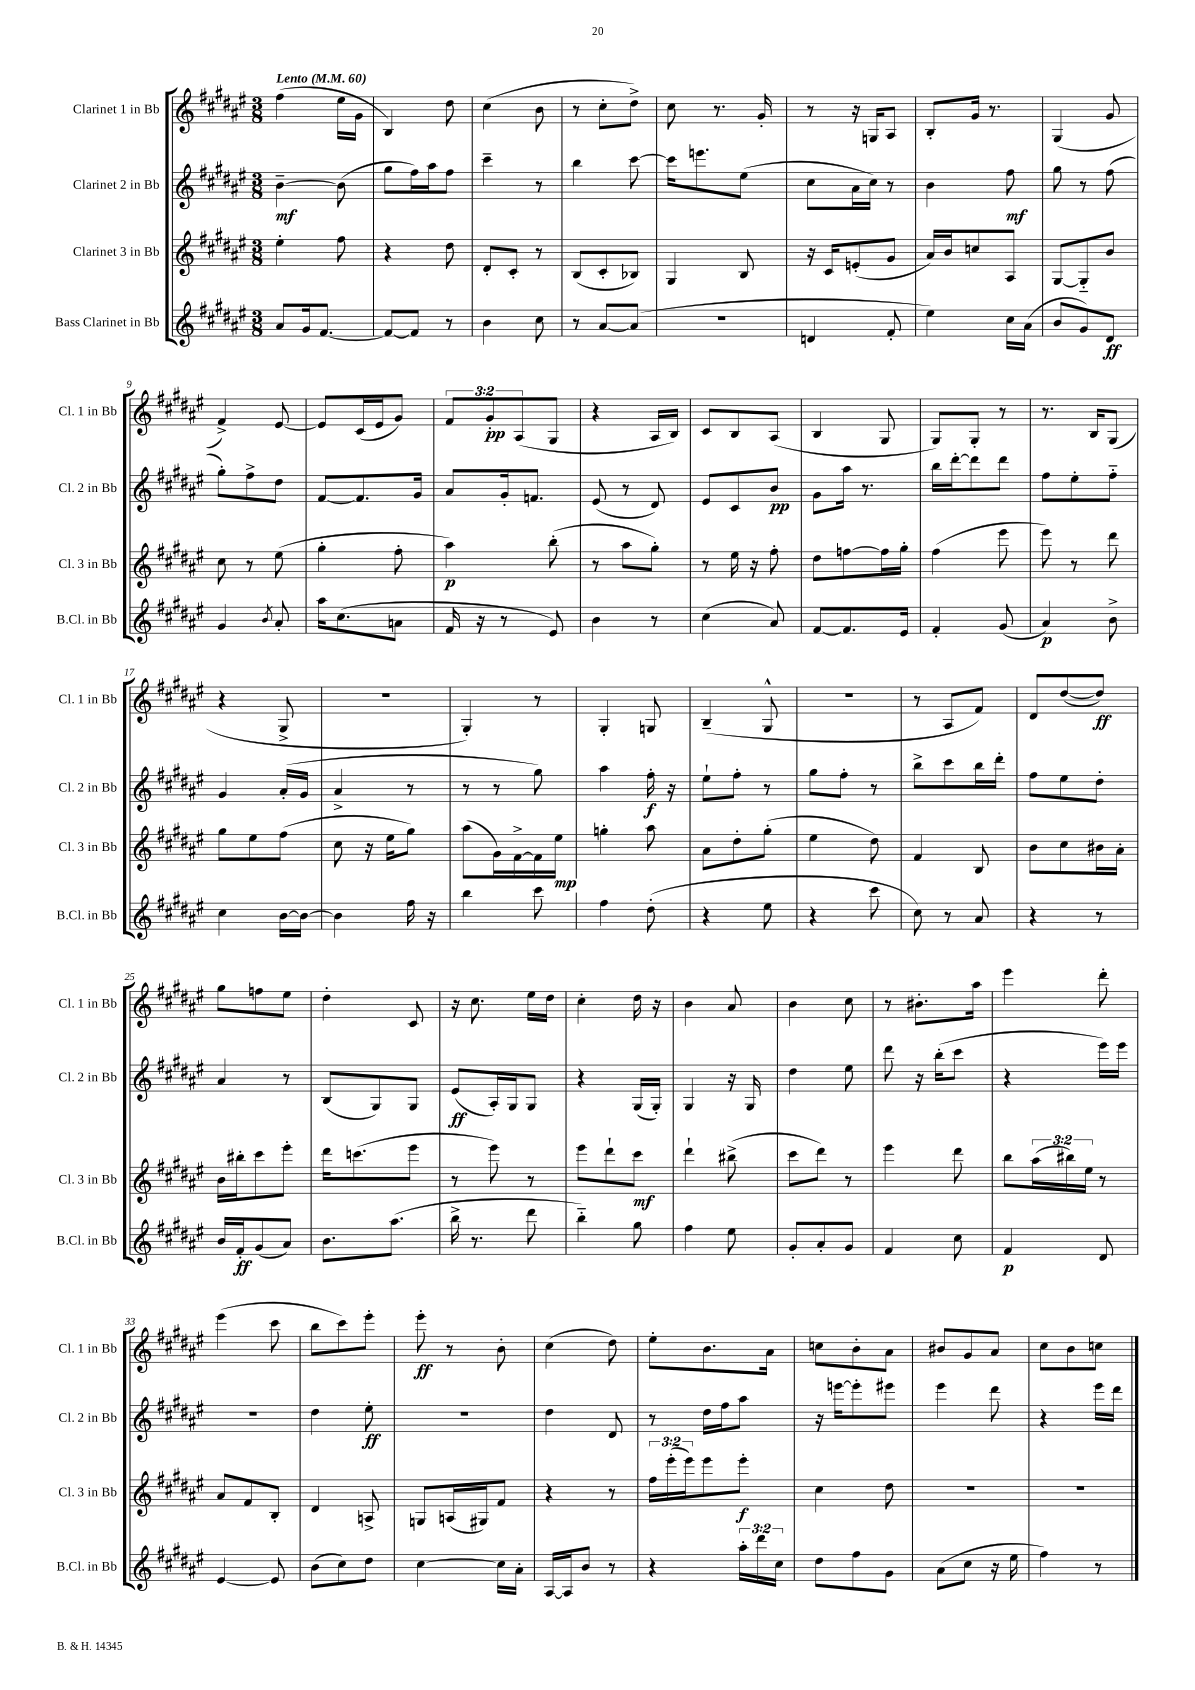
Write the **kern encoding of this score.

**kern	**dynam	**kern	**dynam	**kern	**dynam	**kern	**dynam
*part4	*part4	*part3	*part3	*part2	*part2	*part1	*part1
*staff4	*staff4	*staff3	*staff3	*staff2	*staff2	*staff1	*staff1
*I"Bass Clarinet in Bb	*	*I"Clarinet 3 in Bb	*	*I"Clarinet 2 in Bb	*	*I"Clarinet 1 in Bb	*
*I'B.Cl. in Bb	*	*I'Cl. 3 in Bb	*	*I'Cl. 2 in Bb	*	*I'Cl. 1 in Bb	*
*clefG2	*	*clefG2	*	*clefG2	*	*clefG2	*
*k[f#c#g#d#a#e#]	*	*k[f#c#g#d#a#e#]	*	*k[f#c#g#d#a#e#]	*	*k[f#c#g#d#a#e#]	*
*M3/8	*	*M3/8	*	*M3/8	*	*M3/8	*
*MM60	*	*MM60	*	*MM60	*	*MM60	*
=1	=1	=1	=1	=1	=1	=1	=1
!	!	!	!	!	!	!LO:TX:a:B:t=Lento	!
8a#/L	.	4ee#'\	.	[4b~\	mf	(4ff#\	.
16g#/k	.	.	.	.	.	.	.
[8.f#/J	.	.	.	.	.	.	.
.	.	8ff#\	.	(8b\]	.	16ee#\LL	.
.	.	.	.	.	.	16g#\JJ	.
=2	=2	=2	=2	=2	=2	=2	=2
8f#/L_	.	4r	.	8gg#\L	.	4B/)	.
8f#/J]	.	.	.	16ff#\L)	.	.	.
.	.	.	.	16aa#\J	.	.	.
8r	.	8dd#\	.	8ff#\J	.	8dd#\	.
=3	=3	=3	=3	=3	=3	=3	=3
4b\	.	8d#'/L	.	4ccc#~\	.	(4cc#\	.
.	.	8c#'/J	.	.	.	.	.
8cc#\	.	8r	.	8r	.	8b\	.
=4	=4	=4	=4	=4	=4	=4	=4
8r	.	(8B/L	.	4bb\	.	8r	.
[8a#/L	.	8c#'/	.	.	.	8cc#'\L	.
(8a#/J]	.	8B-X/J)	.	[8ccc#\	.	8dd#^\J)	.
=5	=5	=5	=5	=5	=5	=5	=5
4.r	.	4G#/	.	16ccc#\KL]	.	8cc#\	.
.	.	.	.	8.eeen\	.	.	.
.	.	.	.	.	.	8.r	.
.	.	8B/	.	(8ee#\J	.	.	.
.	.	.	.	.	.	16g#'/	.
=6	=6	=6	=6	=6	=6	=6	=6
4dn/	.	16r	.	8cc#\L	.	8r	.
.	.	16c#/KL	.	.	.	.	.
.	.	(8en'/	.	16a#\L	.	16r	.
.	.	.	.	16cc#\JJ)	.	16Gn/KL	.
8f#'/	.	8g#/J	.	8r	.	8A#/J	.
=7	=7	=7	=7	=7	=7	=7	=7
4ee#\)	.	16a#/LL)	.	4b\	.	8B'/L	.
.	.	16b/J	.	.	.	.	.
.	.	8ccn/	.	.	.	16g#/Jk	.
.	.	.	.	.	.	8.r	.
16cc#\LL	.	8A#/J	.	8ff#\	mf	.	.
(16a#\JJ	.	.	.	.	.	.	.
=8	=8	=8	=8	=8	=8	=8	=8
8b/L	.	[8G#/L	.	8gg#\	.	(4G#/	.
8g#/)	.	8G#/]	.	8r	.	.	.
8d#/J	ff	8b/J	.	(8ff#\	.	8g#/	.
!!LO:LB:g=z
=9	=9	=9	=9	=9	=9	=9	=9
4g#/	.	8cc#\	.	8gg#'\L)	.	4f#^/)	.
.	.	8r	.	8ff#^\	.	.	.
8qb/	.	.	.	.	.	.	.
8a#'/	.	(8ee#\	.	8dd#\J	.	[8e#/	.
=10	=10	=10	=10	=10	=10	=10	=10
16aa#\KL	.	4gg#'\	.	[8f#/L	.	8e#/L]	.
(8.cc#\	.	.	.	.	.	.	.
.	.	.	.	8.f#/]	.	(16c#/L	.
.	.	.	.	.	.	16e#/J	.
8an\J	.	8ff#'\	.	.	.	8g#/J)	.
.	.	.	.	16g#/Jk	.	.	.
=11	=11	=11	=11	=11	=11	=11	=11
16f#/	.	4aa#\)	p	8a#/L	.	12f#/L	.
16r	.	.	.	.	.	.	.
.	.	.	.	.	.	12g#'/	pp
8r	.	.	.	16g#'/k	.	.	.
.	.	.	.	.	.	(12A#/	.
.	.	.	.	8.fn/J	.	.	.
8e#/)	.	(8bb'\	.	.	.	8G#/J	.
=12	=12	=12	=12	=12	=12	=12	=12
4b\	.	8r	.	(8e#/	.	4r	.
.	.	8aa#\L	.	8r	.	.	.
8r	.	8gg#'\J)	.	8d#/)	.	16A#/LL	.
.	.	.	.	.	.	16B/JJ)	.
=13	=13	=13	=13	=13	=13	=13	=13
(4cc#\	.	8r	.	8e#/L	.	8c#/L	.
.	.	16ee#\	.	8c#/	.	8B/	.
.	.	16r	.	.	.	.	.
8a#/)	.	8ff#'\	.	8b/J	pp	(8A#/J	.
=14	=14	=14	=14	=14	=14	=14	=14
[8f#/L	.	8dd#\L	.	8g#\L	.	4B/	.
8.f#/]	.	[8ffn\	.	16aa#\Jk	.	.	.
.	.	.	.	8.r	.	.	.
.	.	16ff\L]	.	.	.	8G#/	.
16e#/Jk	.	16gg#'\JJ	.	.	.	.	.
=15	=15	=15	=15	=15	=15	=15	=15
4f#'/	.	(4ff#\	.	16bb\LL	.	8G#/L)	.
.	.	.	.	[16ddd#'\J	.	.	.
.	.	.	.	8ddd#\]	.	8G#'/J	.
(8g#/	.	8eee#\	.	8ddd#\J	.	8r	.
=16	=16	=16	=16	=16	=16	=16	=16
4a#/)	p	8eee#\)	.	8ff#\L	.	8.r	.
.	.	8r	.	8ee#'\	.	.	.
.	.	.	.	.	.	16B/KL	.
8b^\	.	8ddd#\	.	8ff#\J	.	(8G#/J	.
!!LO:LB:g=z
=17	=17	=17	=17	=17	=17	=17	=17
4cc#\	.	8gg#\L	.	4g#/	.	4r	.
.	.	8ee#\	.	.	.	.	.
[16b\LL	.	(8ff#\J	.	(16a#'/LL	.	8G#^/	.
16b\JJ_	.	.	.	16g#/JJ	.	.	.
=18	=18	=18	=18	=18	=18	=18	=18
4b\]	.	8cc#\	.	4a#^/	.	4.r	.
.	.	16r	.	.	.	.	.
.	.	16ee#\KL	.	.	.	.	.
16ff#\	.	8gg#\J)	.	8r	.	.	.
16r	.	.	.	.	.	.	.
=19	=19	=19	=19	=19	=19	=19	=19
4bb\	.	(8aa#\L	.	8r	.	4G#'/)	.
.	.	16g#\L)	.	8r	.	.	.
.	.	[16f#^\	.	.	.	.	.
8ccc#\	.	16f#\]	.	8gg#\)	.	8r	.
.	.	16ee#\JJ	mp	.	.	.	.
=20	=20	=20	=20	=20	=20	=20	=20
4ff#\	.	4ggn'\	.	4aa#\	.	4G#'/	.
(8dd#'\	.	8aa#\	.	16ff#'\	f	8Gn/	.
.	.	.	.	16r	.	.	.
=21	=21	=21	=21	=21	=21	=21	=21
4r	.	8a#\L	.	8ee#`\L	.	(4B~/	.
.	.	8dd#'\	.	8ff#'\J	.	.	.
8ee#\	.	(8gg#'\J	.	8r	.	8G#^^/	.
=22	=22	=22	=22	=22	=22	=22	=22
4r	.	4ee#\	.	8gg#\L	.	4.r	.
.	.	.	.	8ff#'\J	.	.	.
8ccc#\	.	8dd#\)	.	8r	.	.	.
=23	=23	=23	=23	=23	=23	=23	=23
8cc#\)	.	4f#/	.	8bb^\L	.	8r	.
8r	.	.	.	8ccc#\	.	8A#/L	.
8a#/	.	8B/	.	16bb\L	.	8f#/J)	.
.	.	.	.	16ddd#'\JJ	.	.	.
=24	=24	=24	=24	=24	=24	=24	=24
4r	.	8b\L	.	8ff#\L	.	8d#/L	.
.	.	8cc#\	.	8ee#\	.	([8dd#/	.
8r	.	16b#X\L	.	8dd#'\J	.	8dd#/J])	ff
.	.	16a#'\JJ	.	.	.	.	.
!!LO:LB:g=z
=25	=25	=25	=25	=25	=25	=25	=25
16b/LL	.	16b\LL	.	4a#/	.	8gg#\L	.
16f#'/J	ff	16bb#X'\J	.	.	.	.	.
(8g#/	.	8ccc#\	.	.	.	8ffn\	.
8a#/J)	.	8eee#'\J	.	8r	.	8ee#\J	.
=26	=26	=26	=26	=26	=26	=26	=26
8.b\L	.	16ddd#\KL	.	(8B/L	.	4dd#'\	.
.	.	(8.cccn\	.	.	.	.	.
.	.	.	.	8G#/)	.	.	.
(8.aa#\J	.	.	.	.	.	.	.
.	.	8eee#\J	.	8G#/J	.	8c#/	.
=27	=27	=27	=27	=27	=27	=27	=27
16bb^\	.	8r	.	(8e#/L	ff	16r	.
8.r	.	.	.	.	.	8.cc#\	.
.	.	8eee#\)	.	16A#'/L)	.	.	.
.	.	.	.	16G#/J	.	.	.
8ddd#\	.	8r	.	8G#/J	.	16ee#\LL	.
.	.	.	.	.	.	16dd#\JJ	.
=28	=28	=28	=28	=28	=28	=28	=28
4bb\)	.	8eee#\L	.	4r	.	4cc#'\	.
.	.	8ddd#`\	.	.	.	.	.
8gg#\	.	8ccc#\J	mf	(16G#/LL	.	16dd#\	.
.	.	.	.	16G#'/JJ)	.	16r	.
=29	=29	=29	=29	=29	=29	=29	=29
4ff#\	.	4ddd#`\	.	4G#/	.	4b\	.
8ee#\	.	(8bb#X^\	.	16r	.	8a#/	.
.	.	.	.	16G#/	.	.	.
=30	=30	=30	=30	=30	=30	=30	=30
8g#'/L	.	8ccc#\L	.	4dd#\	.	4b\	.
8a#'/	.	8ddd#\J)	.	.	.	.	.
8g#/J	.	8r	.	8ee#\	.	8cc#\	.
=31	=31	=31	=31	=31	=31	=31	=31
4f#/	.	4eee#\	.	8ddd#\	.	8r	.
.	.	.	.	16r	.	8.b#X'\L	.
.	.	.	.	(16bb'\KL	.	.	.
8cc#\	.	8ddd#\	.	8ccc#\J	.	.	.
.	.	.	.	.	.	16aa#\Jk	.
=32	=32	=32	=32	=32	=32	=32	=32
4f#/	p	8bb\L	.	4r	.	4eee#\	.
.	.	(24aa#\L	.	.	.	.	.
.	.	24bb#X\)	.	.	.	.	.
.	.	24ee#\JJ	.	.	.	.	.
8d#/	.	8r	.	16eee#\LL)	.	8ddd#'\	.
.	.	.	.	16eee#\JJ	.	.	.
!!LO:LB:g=z
=33	=33	=33	=33	=33	=33	=33	=33
[4e#/	.	8a#/L	.	4.r	.	(4eee#\	.
.	.	8f#/	.	.	.	.	.
8e#/]	.	8B'/J	.	.	.	8ccc#\	.
=34	=34	=34	=34	=34	=34	=34	=34
(8b\L	.	4d#/	.	4dd#\	.	8bb\L	.
8cc#\)	.	.	.	.	.	8ccc#\)	.
8dd#\J	.	8An^/	.	8ee#'\	ff	8eee#'\J	.
=35	=35	=35	=35	=35	=35	=35	=35
[4cc#\	.	8Gn/L	.	4.r	.	8eee#'\	ff
.	.	(16An/L	.	.	.	8r	.
.	.	16G#X/J)	.	.	.	.	.
16cc#\LL]	.	8f#/J	.	.	.	8b'\	.
16a#'\JJ	.	.	.	.	.	.	.
=36	=36	=36	=36	=36	=36	=36	=36
[16A#/LL	.	4r	.	4dd#\	.	(4cc#\	.
16A#/J]	.	.	.	.	.	.	.
8b/J	.	.	.	.	.	.	.
8r	.	8r	.	8d#/	.	8dd#\)	.
=37	=37	=37	=37	=37	=37	=37	=37
4r	.	24ff#\LL	.	8r	.	8ee#'\L	.
.	.	(24eee#'\	.	.	.	.	.
.	.	24eee#\J)	.	.	.	.	.
.	.	8eee#\	.	16dd#\LL	.	8.b\	.
.	.	.	.	16ff#\J	.	.	.
24aa#'\LL	.	8eee#'\J	f	8aa#\J	.	.	.
24ddd#\	.	.	.	.	.	.	.
.	.	.	.	.	.	16a#\Jk	.
24cc#\JJ	.	.	.	.	.	.	.
=38	=38	=38	=38	=38	=38	=38	=38
8dd#\L	.	4cc#\	.	16r	.	8ccn\L	.
.	.	.	.	[16eeen\KL	.	.	.
8ff#\	.	.	.	8eee'\]	.	8b'\	.
8g#\J	.	8dd#\	.	8eee#X\J	.	8a#\J	.
=39	=39	=39	=39	=39	=39	=39	=39
(8a#\L	.	4.r	.	4eee#\	.	8b#X/L	.
8cc#\J	.	.	.	.	.	8g#/	.
16r	.	.	.	8ddd#\	.	8a#/J	.
16ee#\	.	.	.	.	.	.	.
=40	=40	=40	=40	=40	=40	=40	=40
4ff#\)	.	4.r	.	4r	.	8cc#\L	.
.	.	.	.	.	.	8b\	.
8r	.	.	.	16eee#\LL	.	8ccn\J	.
.	.	.	.	16ddd#\JJ	.	.	.
==	==	==	==	==	==	==	==
*-	*-	*-	*-	*-	*-	*-	*-
